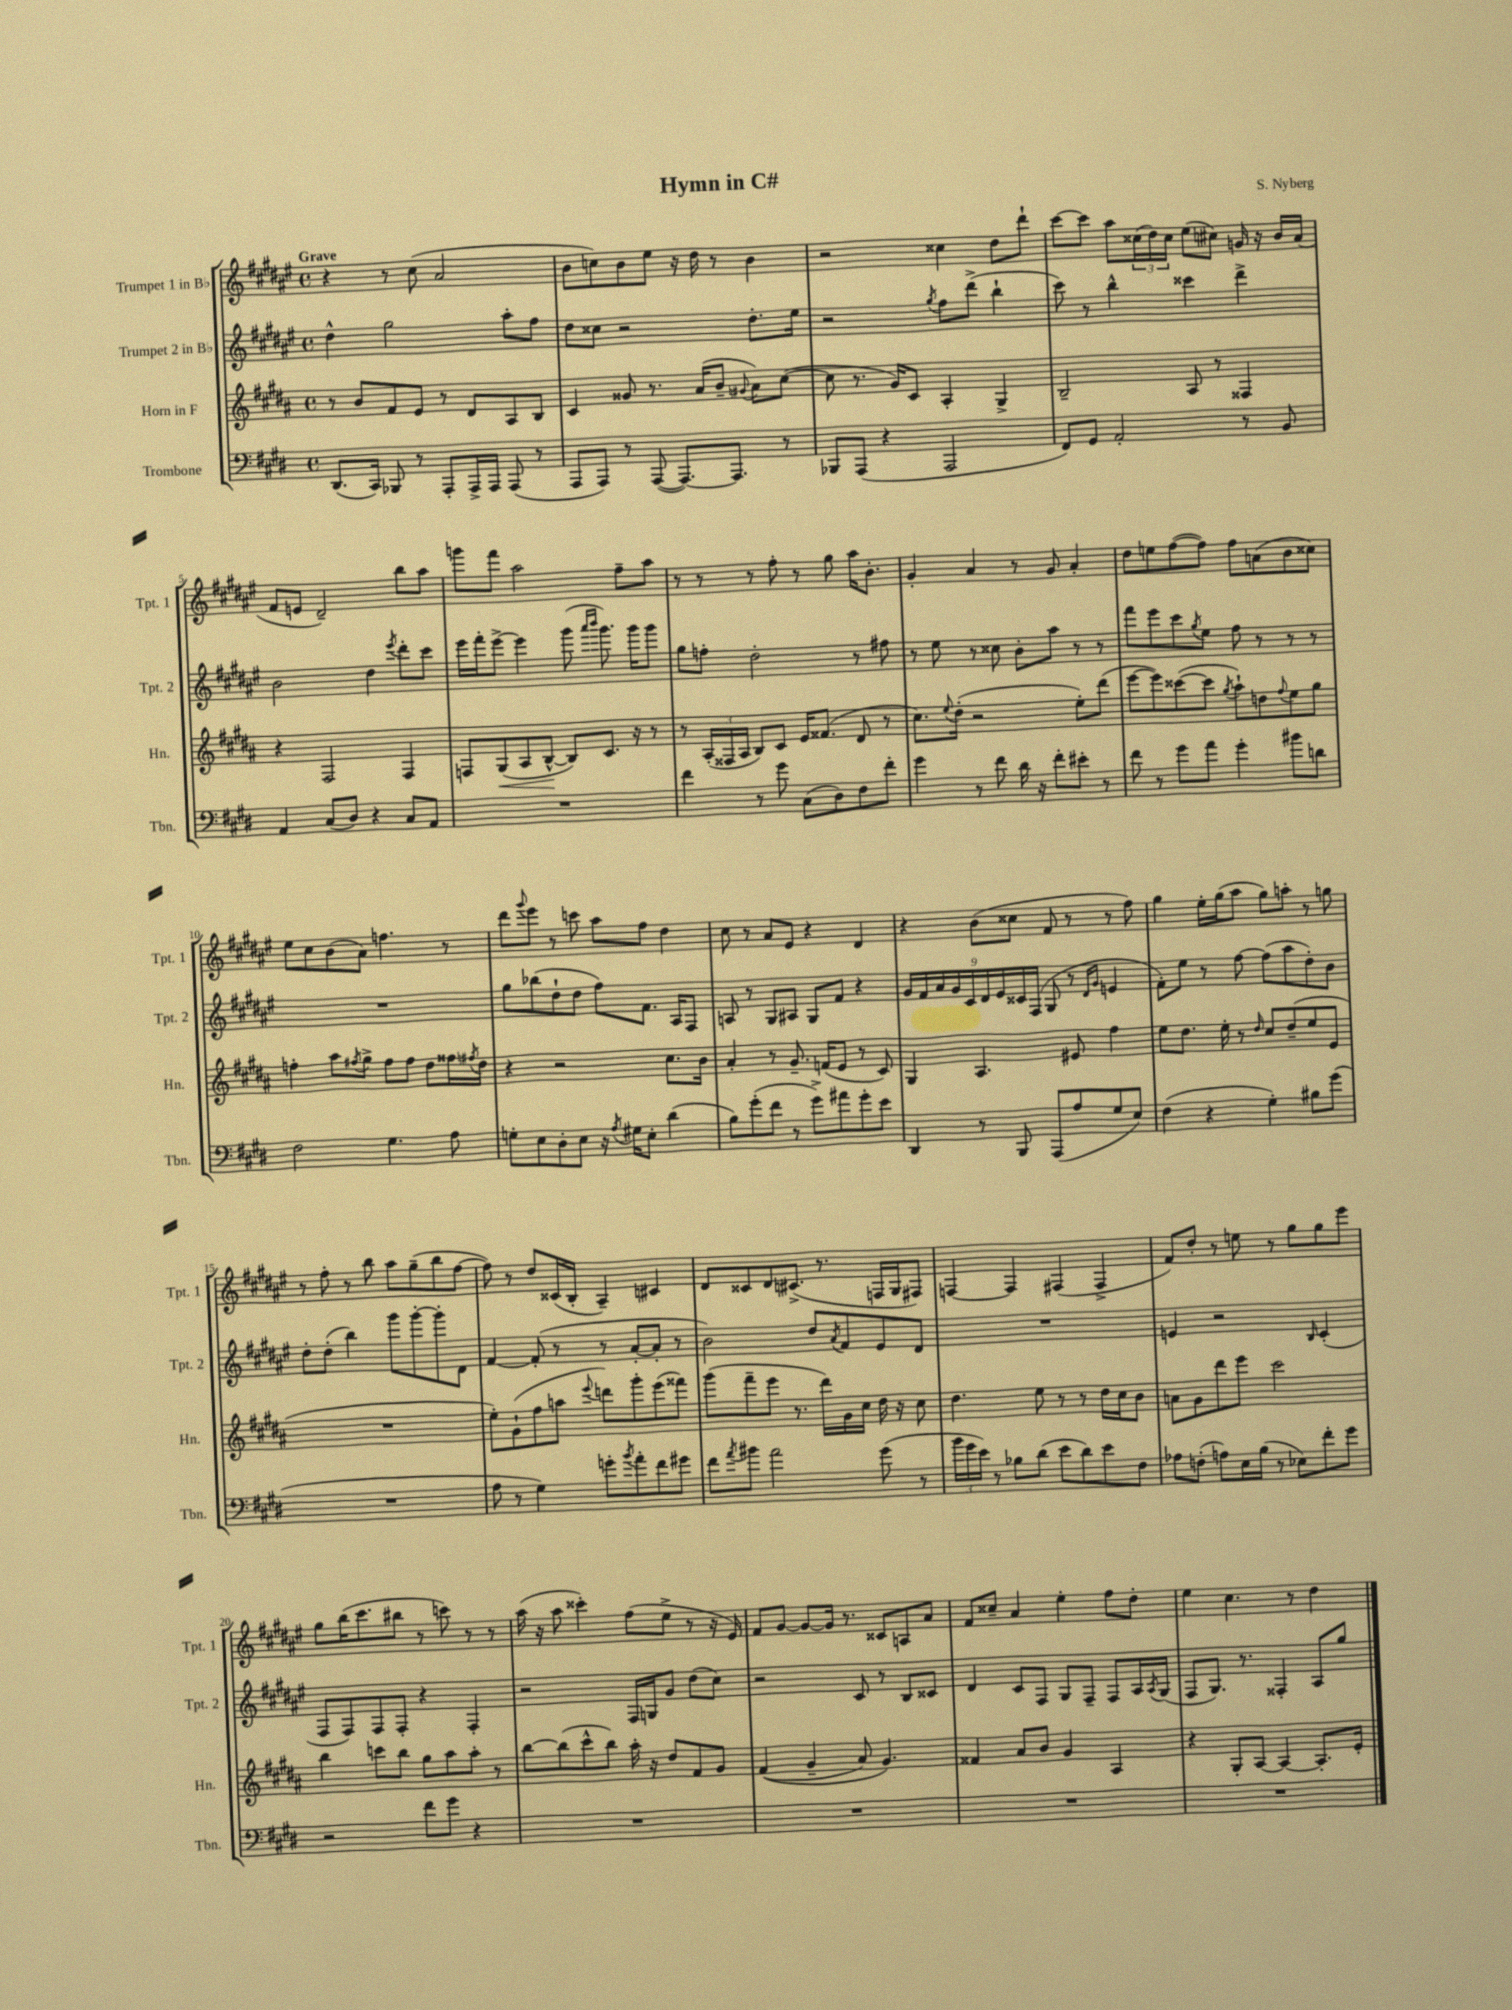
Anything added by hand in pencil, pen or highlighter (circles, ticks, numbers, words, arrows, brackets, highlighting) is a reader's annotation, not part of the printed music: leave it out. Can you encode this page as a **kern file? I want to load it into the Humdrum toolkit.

**kern	**kern	**kern	**kern
*staff4	*staff3	*staff2	*staff1
*clefF4	*clefG2	*clefG2	*clefG2
*k[f#c#g#d#]	*k[f#c#g#d#a#]	*k[f#c#g#d#a#e#]	*k[f#c#g#d#a#e#]
*M4/4	*M4/4	*M4/4	*M4/4
*met(c)	*met(c)	*met(c)	*met(c)
(8.DD#	8r	4dd#^^	4r
.	8b	.	.
16CC#)	.	.	.
8BBB-	8f#	2gg#	8r
8r	8e	.	(8cc#
8AAA'	8r	.	2a#
16AAA^	8d#	.	.
16AAA	.	.	.
(8AAA	8A#	8aa#'	.
8r	8B	8ff#	.
=	=	=	=
8AAA	4c#	8dd#	8b
8AAA)	.	8cc##	8cc)
8r	8g##	2r	8b
([8AAA	8.r	.	8ee#
8.AAA_)	.	.	16r
.	(16a#	.	16dd#
.	8b~	.	8r
8.AAA]	.	.	.
.	8qqg#	.	.
.	8a#)	8.dd#'	4b
8r	([8cc#	.	.
.	.	16ee#	.
=	=	=	=
8BBB-	8cc#]	2r	2r
(8AAA	8.r	.	.
4r	.	.	.
.	16g#)	.	.
.	8c#	.	.
.	.	8qgg#	.
2AAA	4A#'	8ff#	4cc##
.	.	(8ddd#^	.
.	4G#^	4bb`	8dd#
.	.	.	8ddd#`
=	=	=	=
8FF#)	2B~	8ccc#)	[8ccc#
8GG#	.	8r	8ccc#]
2AA'	.	4bb^^	8aa#
.	.	.	(24cc##
.	.	.	24dd#)
.	.	.	24cc##
.	8A#	4ccc##	(8ee#
.	8r	.	8cc#)
8r	4F##	4ddd#^	16g
.	.	.	16r
8BB	.	.	16b
.	.	.	(16a#
=	=	=	=
4AA	4r	2b	8f#
.	.	.	8e
(8C#	2F#	.	2d#~)
8D#)	.	.	.
4r	.	4dd#	.
.	.	8qeee#	.
8C#	4F#	8ddd#'	8bb
8AA	.	8ccc#	8aa#
=	=	=	=
1r	8F	16eee#	8ggg
.	.	16fff#'	.
.	(8G#	[8eee#^	8fff#
.	8A#	4eee#]	2aa#
.	[8B^^	.	.
.	8B])	(8ggg#	.
.	.	16qqaaa#	.
.	.	16qqbbb	.
.	8.c#	8.ggg#)	.
.	.	.	8ff#~
.	16r	16ggg#	.
.	8r	8ggg#	8aa#
=	=	=	=
4f#	8r	8gg#	8r
.	(24A#'	8ff'	8r
.	24F##	.	.
.	24A#	.	.
8r	8B)	2dd#'	8r
8g#	8c#	.	8ff#'
(8C#	16e	.	8r
.	(8.f##	.	.
8D#)	.	.	8gg#
8F#	8d#	8r	16aa#
.	.	.	8.b'
8f#'	8r	8ff#	.
=	=	=	=
4g#	8.cc#)	8r	4g#'
.	.	8ee#	.
.	8qqee	.	.
.	(16dd#'	.	.
8r	2r	8r	4a#
8f#	.	8cc##	.
16d#	.	8b'	8r
16r	.	.	.
8f#'	.	8aa#	8g#
8e#'	8ee')	8r	4a#'
8r	(8ddd#	8r	.
=	=	=	=
8f#	[8eee	8fff#	8dd#
8r	8eee])	8eee#	8ee
8g#	([8ccc##	8ccc#	([8ff#
.	.	8qgg#	.
8a	8ccc##]	8ee#	8ff#])
.	8qgg#	.	.
4g#'	8aa#`)	8ff#	8ff#
.	8dd	8r	(8a
.	8qqff#	.	.
8b#	8ee	8r	8b
8d	8gg#	8r	8cc##)
=	=	=	=
2F#	4ff'	1r	8ee#
.	.	.	8cc#
.	8aa#	.	(8b
.	8qff#	.	.
.	8gg#^	.	8a#)
4.G#	8ff#	.	4.ff
.	8ff#	.	.
.	8dd#	.	.
8A	16ff##	.	8r
.	8qff#	.	.
.	16dd#	.	.
=	=	=	=
8G'	4r	8gg#	8ddd#
.	.	.	8qqggg#
8E	.	(8bb-	8eee#
8D#'	2r	8dd#`	8r
8E	.	8dd#	8ccc
16r	.	8ff#)	8aa#
8qA	.	.	.
16G#	.	.	.
8E'	.	8.f#	8ff#
(4d#	8.cc#	.	4dd#
.	.	16A#	.
.	.	8F#	.
.	16b	.	.
=	=	=	=
8B)	4a#'	8A	8cc#
(8g#'	.	8r	8r
8f#	8r	8G#	8a#
8r	8.g#~	8A#	8e#
8g#^)	.	8G#	4r
.	(16f	.	.
8a#	8e	8f#	.
8g#'	8r	4r	4d#
8e	8c#)	.	.
=	=	=	=
4DD#	4G#	18g#	4r
.	.	18f#	.
.	.	18a#	.
.	.	18g#	.
.	.	18c#	.
8r	4.A#	.	(8b
.	.	18d#	.
.	.	18e#	.
8BBB	.	.	8cc##
.	.	18c##	.
.	.	(18F#	.
(8AAA	.	8G#	8f#
8A	8e#	8r	8r
.	.	16qqd#	.
.	.	16qqg#	.
8G#	4ff#	4e	8r
8E)	.	.	8ff#)
=	=	=	=
(4F#	8ee	8f#')	4gg#
.	8.dd#	8ee#	.
4r	.	8r	16ee#'
.	16ee'	.	(16gg#
.	8r	[8ff#	8aa#
.	16qqdd#	.	.
4G#')	8cc#	(8ff#]	8gg#)
.	(8dd#~	8aa#	8aa'
8B#	8ee	8dd#')	8r
(8g#	8e	8b	8gg
=	=	=	=
1r	1r	8dd#'	8r
.	.	(8dd#'	8ff#'
.	.	4bb)	8r
.	.	.	8bb
.	.	8ggg#	8aa#
.	.	[8ggg#'	(8gg#~
.	.	8ggg#']	8bb
.	.	8d#	[8ff#
=	=	=	=
8A	8ee')	[4f#	8ff#])
8r	(8g#`	.	8r
4G#)	8ff#	(8f#']	8dd#
.	8aa	8r	(16c##
.	.	.	16B'
.	8qqeee	.	.
8g'	8ddd)	8r	4A#~)
8qb	.	.	.
8a'	8ggg#'	[8a#'	.
8f#	(8eee	8a#']	4c#
8g#	8fff##)	8r	.
=	=	=	=
8f#	(8ggg#	2b)	8d#
8qa	.	.	.
8b#	8fff#~	.	8c##
2a	8eee	.	8d#
.	8.r	.	(8.c#^
.	.	8dd#	.
.	16ddd#)	.	8.r
.	.	8qa#	.
.	16g#	8f#	.
.	16cc#	.	.
(8g#	16dd#	8e#	16F
.	16r	.	16G#
8r	8cc#	8d#	8F#)
=	=	=	=
24b	4.dd#	1r	[4F
24g#	.	.	.
24e)	.	.	.
8r	.	.	.
8B-	.	.	4F]
(8d#	8ee	.	.
8e	8r	.	(4F#
8d#)	8r	.	.
8e	16dd#	.	4F#^
.	16cc#	.	.
8F#	8b	.	.
=	=	=	=
8A-	8a	4e	8f#)
(8F'	8g#	.	8dd#'
8A)	8ddd#	2r	8r
16E	8eee	.	8ee
(16B	.	.	.
8r	2ccc#	.	8r
8E-)	.	.	8gg#
.	.	16qqB	.
8f#'	.	(4c#'	8gg#
8g#	.	.	8eee#
=	=	=	=
2r	4bb	8F#	8gg#
.	.	8F#)	(16bb
.	.	.	8.ccc#
.	8ccc	8F#	.
.	8bb	8F#'	8bb#
8f#	8gg#	4r	8r
8g#	8aa#	.	8ccc)
4r	8aa#'	4F#'	8r
.	8r	.	8r
=	=	=	=
1r	[8bb	2r	(16aa#
.	.	.	16r
.	(8bb]	.	8aa#
.	8ccc#^^	.	4ccc##')
.	8bb)	.	.
.	16aa#'	16F#	(8ff#
.	16r	16G	.
.	8dd#	8g#	8ee#^
.	8f#	(8dd#	8r
.	8g#	8cc#)	16r
.	.	.	16e#)
=	=	=	=
1r	&((4f#	2r	8f#
.	.	.	[8g#
.	4g#~	.	8g#_
.	.	.	16g#]
.	.	.	8.r
.	8a#)	8c#	.
.	4.g#&)	8r	8c##
.	.	8B	8A
.	.	8c##	8a#
=	=	=	=
1r	4f##	4d#	8f#
.	.	.	8cc##~
.	8a#	8c#	4a#
.	8b	8F#	.
.	4g#	8G#	4ee#'
.	.	8F#~	.
.	4A#	8F#	8ff#
.	.	16A#	8dd#'
.	.	8qA#	.
.	.	(16G#	.
=	=	=	=
1r	4r	8F#	4ee#
.	.	8.G#)	.
.	8G#'	.	4.cc#
.	.	8.r	.
.	[8A#	.	.
.	4A#_	4F##'	.
.	.	.	8r
.	8.A#']	8A#	4dd#
.	.	8gg#	.
.	16e'	.	.
==	==	==	==
*-	*-	*-	*-
